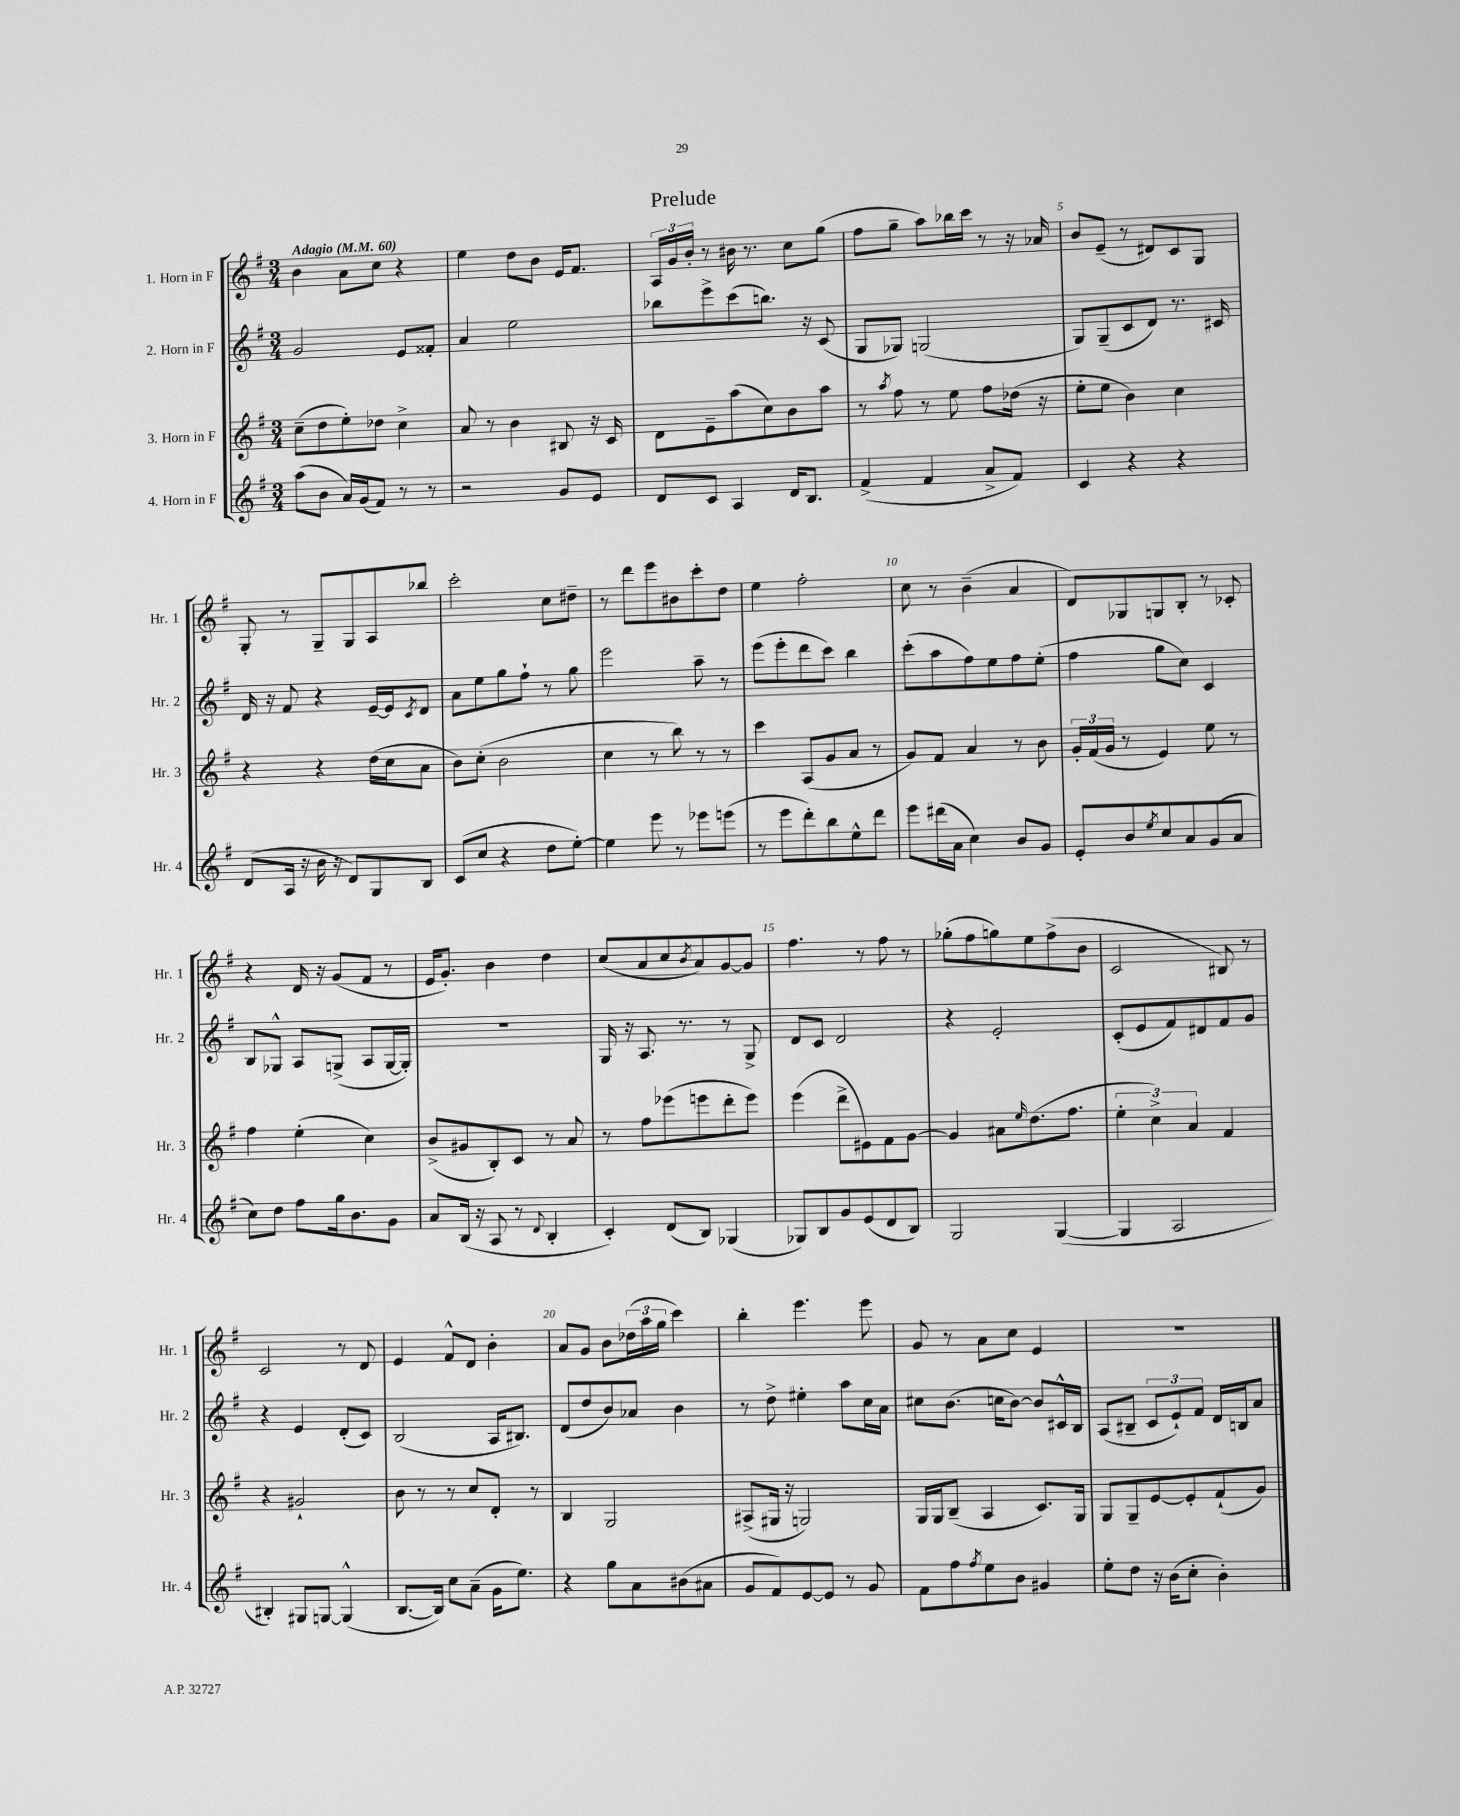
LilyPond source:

\header { title = "Prelude" }
<<
\new StaffGroup <<
\new Staff = "s0" \with { instrumentName = "1. Horn in F" shortInstrumentName = "Hr. 1" } {
    \clef treble \key g \major \numericTimeSignature \time 3/4 \tempo "Adagio" 4 = 60
    b'4 a'8 c''8 r4 |
    e''4 d''8 b'8 e'16 fis'8. |
    \tuplet 3/2 { a16 g'16 b'16-. } r8 bis'16 r8. c''8 g''8( |
    fis''8 g''8-- a''8) bes''16 c'''16 r8 r16 aes'16 |
    b'8 e'8--( r8 dis'8) c'8 g8 |
    g8-. r8 g8-- g8 a8 bes''8 |
    c'''2-. c''8 dis''8-- |
    r8 d'''8 e'''8 bis'8 c'''8-. d''8 |
    e''4 fis''2-. |
    c''8 r8 b'4--( a'4 |
    d'8) ges8 g8 b8-. r8 ces'8-. |
    r4 d'16 r16 g'8( fis'8 r8 |
    e'16 g'8.-.) b'4 d''4 |
    c''8( a'8 c''8 \acciaccatura { b'8 } a'8) g'8~ g'8 |
    fis''4. r8 fis''8 r8 |
    ges''8-.( fis''8 g''8) e''8 fis''8->( b'8 |
    c'2 bis8) r8 |
    c'2 r8 d'8 |
    e'4 fis'8-^ d'8 b'4-. |
    a'8 g'8 b'8 \tuplet 3/2 { des''16( a''16 g''16 } c'''4) |
    b''4-. e'''4. e'''8 |
    g'8 r8 a'8 c''8 e'4 |
    R2. \bar "|." |
}
\new Staff = "s1" \with { instrumentName = "2. Horn in F" shortInstrumentName = "Hr. 2" } {
    \clef treble \key g \major \numericTimeSignature \time 3/4
    g'2 e'8 fisis'8-. |
    a'4 e''2 |
    bes''8 e'''8-> c'''8( b''8.) r16 c'8( |
    g8 ges8) g2( |
    g8) g8--( c'8 d'8) r8. cis'16 |
    d'16 r16 fis'8 r4 e'16~-- e'16 \acciaccatura { c'8 } d'8 |
    a'8 e''8 g''8 fis''8-! r8 g''8 |
    e'''2 a''8-- r8 |
    e'''8( e'''8-. d'''8 c'''8) b''4 |
    c'''8-.( a''8 fis''8) e''8 fis''8 e''8-.( |
    fis''4 g''8 c''8) c'4 |
    b8 ges8-^ a8 g8->( a8 g16~ g16-.) |
    R2. |
    g16 r16 a8. r8. r8 g8-> |
    d'8 c'8 d'2 |
    r4 e'2-. |
    c'8-.( e'8 fis'8) dis'8 fis'8 g'8 |
    r4 e'4 d'8-.( c'8) |
    b2( a16 bis8.) |
    d'8( d''8 b'8) aes'8 b'4 |
    r8 d''8-> eis''4-. a''8 c''16 a'16 |
    cis''8 b'8.( c''16 b'8~) b'8 cis'16-^ b16 |
    a8( bis8-- \tuplet 3/2 { c'8 e'8-!) fis'8 } d'16 b16 a'8 \bar "|." |
}
\new Staff = "s2" \with { instrumentName = "3. Horn in F" shortInstrumentName = "Hr. 3" } {
    \clef treble \key g \major \numericTimeSignature \time 3/4
    c''8--( d''8 e''8-.) des''8 c''4-> |
    a'8 r8 b'4 bis8 r16 c'16 |
    d'8 e'8-- a''8( c''8) b'8 a''8 |
    r8 \acciaccatura { a''8 } fis''8 r8 e''8 fis''8 des''16( r16 |
    e''8-. e''8 b'4) c''4 |
    r4 r4 d''16( c''16 a'8 |
    b'8) c''8-.( b'2 |
    c''4 r8 b''8) r8 r8 |
    c'''4 a8( g'8 a'8 r8 |
    g'8) fis'8 a'4 r8 b'8 |
    \tuplet 3/2 { g'16-. fis'16( g'16 } r8 e'4) e''8 r8 |
    fis''4 e''4-.( c''4) |
    b'8->( gis'8 b8-.) c'8 r8 a'8 |
    r8 fis''8 ees'''8( e'''8 d'''8-. e'''8) |
    e'''4( d'''8-> eis'8) fis'8 g'8~ |
    g'4 ais'8 \grace { e''16 } d''8.( fis''8. |
    \tuplet 3/2 { e''4-. c''4->) a'4 } fis'4 |
    r4 gis'2-! |
    b'8 r8 r8 c''8 d'8-. r8 |
    b4 g2 |
    ais8->( gis16 r16 g2) |
    g16 g16 b8--( a4 c'8.) g16 |
    g8 g8-- e'8~ e'8-. fis'8-!( g'8) \bar "|." |
}
\new Staff = "s3" \with { instrumentName = "4. Horn in F" shortInstrumentName = "Hr. 4" } {
    \clef treble \key g \major \numericTimeSignature \time 3/4
    a''8( b'8 a'16) g'16( fis'8) r8 r8 |
    r2 g'8 e'8 |
    d'8 c'8 a4 d'16 b8. |
    fis'4->( fis'4 a'8-> fis'8) |
    c'4 r4 r4 |
    d'8( a16 r16 b'16 r16 d'8) g8 b8 |
    c'8( c''8 r4 d''8 e''8~-.) |
    e''4 e'''8 r8 ees'''8 e'''8( |
    r8 e'''8 d'''8-.) b''8 e''8-^ d'''8 |
    e'''8 dis'''16( a'16 c''4) b'8 g'8 |
    e'8-. b'8 \acciaccatura { e''8 } c''8 a'8 g'8( a'8 |
    c''8) d''8 fis''8 g''16 b'8. g'8 |
    a'8 b16( r16 a8 r8 \appoggiatura { d'8 } b4-. |
    c'4-.) d'8( b8) ges4( |
    ges8) b8 g'8 e'8( d'8 b8) |
    g2 g4~( |
    g4 a2 |
    bis4-.) gis8 g8~ g4-^( |
    b8.~ b16) c''8 a'8--( g'16 e''8.) |
    r4 g''8 a'8 bis'8( ais'8 |
    g'8 fis'8) e'8~ e'8 r8 g'8 |
    fis'8 fis''8 \acciaccatura { fis''8 } e''8 b'8 gis'4 |
    e''8-. d''8 r16 b'16( c''8-. b'4-.) \bar "|." |
}
>>
>>
\layout { \context { \Score \override BarNumber.break-visibility = ##(#f #t #t) barNumberVisibility = #(every-nth-bar-number-visible 5) } }
